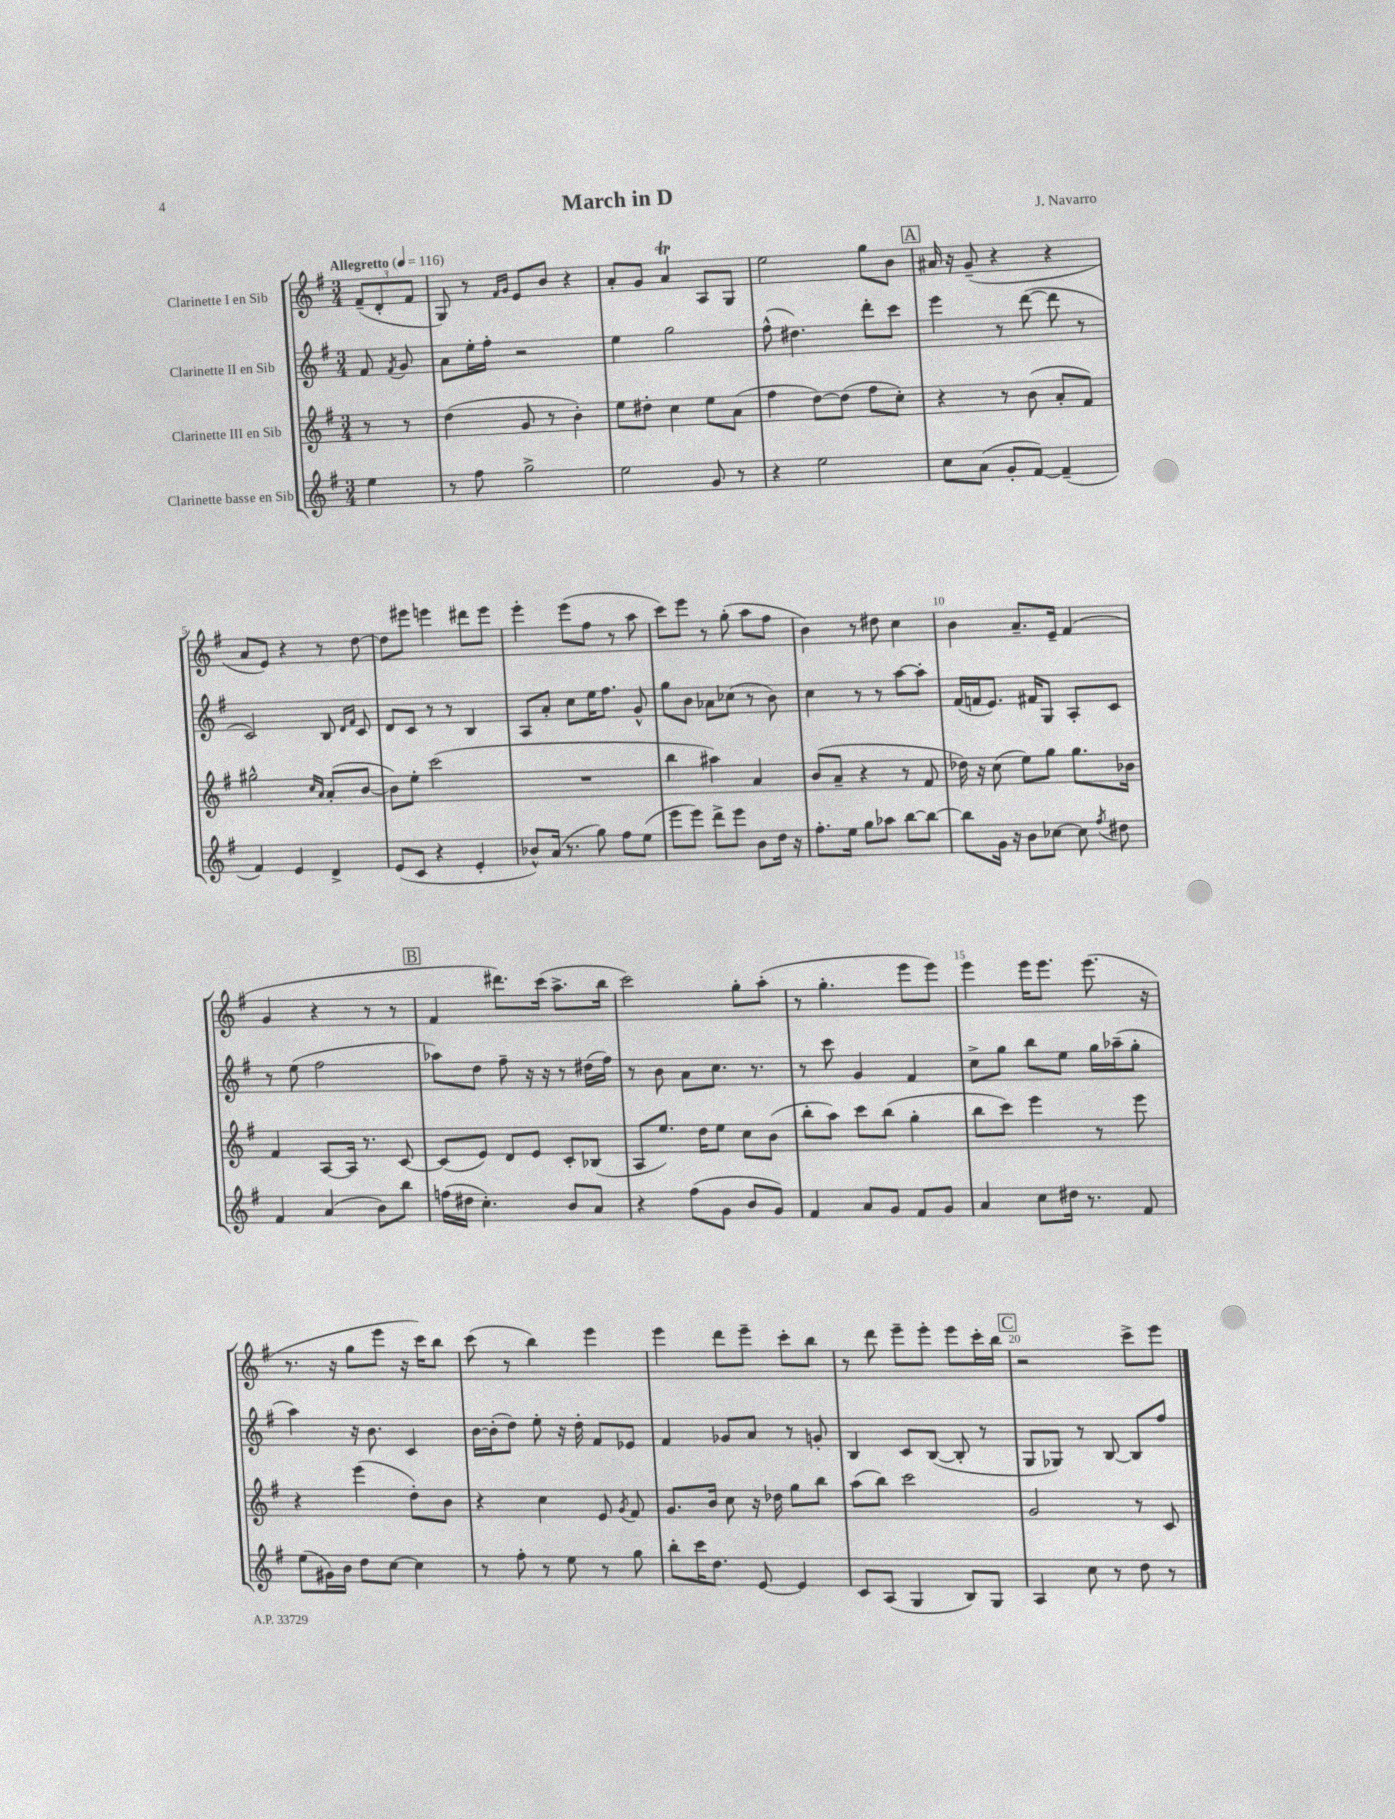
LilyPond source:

\header { title = "March in D" composer = "J. Navarro" }
<<
\new StaffGroup <<
\new Staff = "s0" \with { instrumentName = "Clarinette I en Sib" } {
    \clef treble \key g \major \numericTimeSignature \time 3/4 \partial 4 \tempo "Allegretto" 4 = 116
    \autoBeamOff \tuplet 3/2 { fis'8[--( d'8-. fis'8] } |
    g8) r8 \grace { fis'16[ g'16] } e'8[ b'8] r4 |
    a'8[-. g'8] a'4\trill a8[ g8] |
    e''2 g''8[ b'8] |
    \mark \markup { \box "A" } ais'16 r16 g'8--( r4 r4 |
    a'8[ e'8]) r4 r8 d''8~ |
    d''8[ eis'''8] e'''4 dis'''8[ e'''8] |
    e'''4-. e'''8[( fis''8] r8 a''8 |
    c'''8[) e'''8] r8 g''8-.( a''8[ fis''8] |
    b'4) r8 dis''8 c''4 |
    b'4 a'8.[-- e'16]-- fis'4( |
    g'4 r4 r8 r8 |
    \mark \markup { \box "B" } fis'4 dis'''8.[) c'''16]( a''8.[-> b''16] |
    c'''2) g''8[-. a''8]-.( |
    r8 g''4.-. e'''8[ e'''8]) |
    e'''4 e'''16[ e'''8.] e'''8.( r16 |
    r8. r16 g''8[ e'''8] r16 c'''16[) b''8] |
    c'''8( r8 b''4) e'''4 |
    e'''4 d'''8[ e'''8]-- c'''8[-. b''8] |
    r8 d'''8 e'''8[-- e'''8]-. e'''8[ c'''16-. b''16] |
    \mark \markup { \box "C" } r2 c'''8[-> e'''8] \bar "|." |
}
\new Staff = "s1" \with { instrumentName = "Clarinette II en Sib" } {
    \clef treble \key g \major \numericTimeSignature \time 3/4 \partial 4
    \autoBeamOff fis'8 \acciaccatura { fis'8 } g'8 |
    a'8[ e''16-. fis''16]-. r2 |
    e''4 g''2 |
    fis''8-^( dis''4.) d'''8[-. c'''8] |
    \mark \markup { \box "A" } e'''4 r8 d'''8~( d'''8 r8 |
    c'2) b8 \grace { d'16[ fis'16] } c'8 |
    d'8[ c'8] r8 r8 b4 |
    a8[ a'8]-. c''8[ e''16 fis''8.] g'8-^ |
    g''8[ b'8] aes'8[ ces''8]( r8 b'8) |
    c''4 r8 r8 a''8[~ a''8]-. |
    fis'16[( f'16 e'8.]) fis'16[ g8] a8[-. c'8] |
    r8 e''8( fis''2 |
    \mark \markup { \box "B" } aes''8[) d''8] fis''8-- r16 r16 r8 dis''16[( fis''16]) |
    r8 b'8 a'8[ c''8.] r8. |
    r8 c'''8 g'4 fis'4 |
    c''8[-> g''8] b''8[ e''8] g''16[ aes''16--( g''8]-. |
    a''4) r16 b'8. c'4 |
    b'16[~ b'16-.( d''8]) e''8-. r16 d''16-. fis'8[ ees'8] |
    fis'4 ges'8[ a'8] r8 g'8-. |
    b4 c'8[ b8]~( b8-. r8 |
    \mark \markup { \box "C" } g8[ ges8]) r8 b8~ b8[ fis''8] \bar "|." |
}
\new Staff = "s2" \with { instrumentName = "Clarinette III en Sib" } {
    \clef treble \key g \major \numericTimeSignature \time 3/4 \partial 4
    \autoBeamOff r8 r8 |
    d''4( g'8 r8 b'4-.) |
    e''8[ dis''8]-. c''4 e''8[ a'8]( |
    fis''4 d''8[~) d''8]( fis''8[ c''8]-.) |
    \mark \markup { \box "A" } r4 r8 b'8( a'8[-. fis'8]) |
    gis''2-^ \grace { c''16[ a'16] } a'8[-.( b'8]~ |
    b'8[) e''8]-. c'''2( |
    R2. |
    b''4 ais''4) a'4 |
    b'8[( a'8]-- r4 r8 fis'8 |
    des''16) r16 c''8( e''8[) g''8] g''8.[ bes'16] |
    fis'4 a8[~ a16] r8. c'8~ |
    \mark \markup { \box "B" } c'8[( e'8]) d'8[ e'8] c'8[-. bes8]( |
    a8[ e''8.]) d''16[ e''8] c''8[ b'8]( |
    b''8[-. a''8]) c'''8[ b''8]( g''4-. |
    b''8[ c'''8]) e'''4 r8 e'''8 |
    r4 e'''4( d''8[-.) b'8] |
    r4 c''4 e'8 \acciaccatura { g'8 } fis'8 |
    g'8.[ b'16] c''8 r16 des''16 g''8[ b''8] |
    a''8[( b''8]) c'''2 |
    \mark \markup { \box "C" } g'2 r8 c'8 \bar "|." |
}
\new Staff = "s3" \with { instrumentName = "Clarinette basse en Sib" } {
    \clef treble \key g \major \numericTimeSignature \time 3/4 \partial 4
    \autoBeamOff e''4 |
    r8 fis''8 g''2-> |
    e''2 g'8 r8 |
    r4 e''2 |
    \mark \markup { \box "A" } c''8[ a'8]( g'8[-. fis'8]~) fis'4--( |
    fis'4) e'4 d'4-> |
    e'8[( c'8] r4 e'4-. |
    bes'8[-^) a'16]( r8. g''8) fis''8[ e''8]( |
    e'''8[ e'''8]) d'''8[-> e'''8] b'8[ d''16] r16 |
    fis''8.[-. e''16] g''8[ aes''8] b''8[~ b''8]~ |
    b''8[ g'16] r16 b'8[ ces''8]~ ces''8 \acciaccatura { fis''8 } dis''8 |
    fis'4 a'4( b'8[) b''8] |
    \mark \markup { \box "B" } f''16[( dis''16] c''4.-.) b'8[ a'8] |
    r4 fis''8[( g'8] b'8[ g'8]) |
    fis'4 a'8[ g'8] fis'8[ g'8] |
    a'4 c''8[ dis''16] r8. fis'8 |
    e''8[( gis'16) b'16] d''8[ c''8]~ c''4 |
    r8 fis''8-. r8 e''8 r8 g''8 |
    b''8[-. c'''16 d''8.] e'8~ e'4 |
    c'8[ a8]( g4 b8[) g8] |
    \mark \markup { \box "C" } a4 c''8 r8 d''8 r8 \bar "|." |
}
>>
>>
\layout { \context { \Score \override BarNumber.break-visibility = ##(#f #t #t) barNumberVisibility = #(every-nth-bar-number-visible 5) } }
